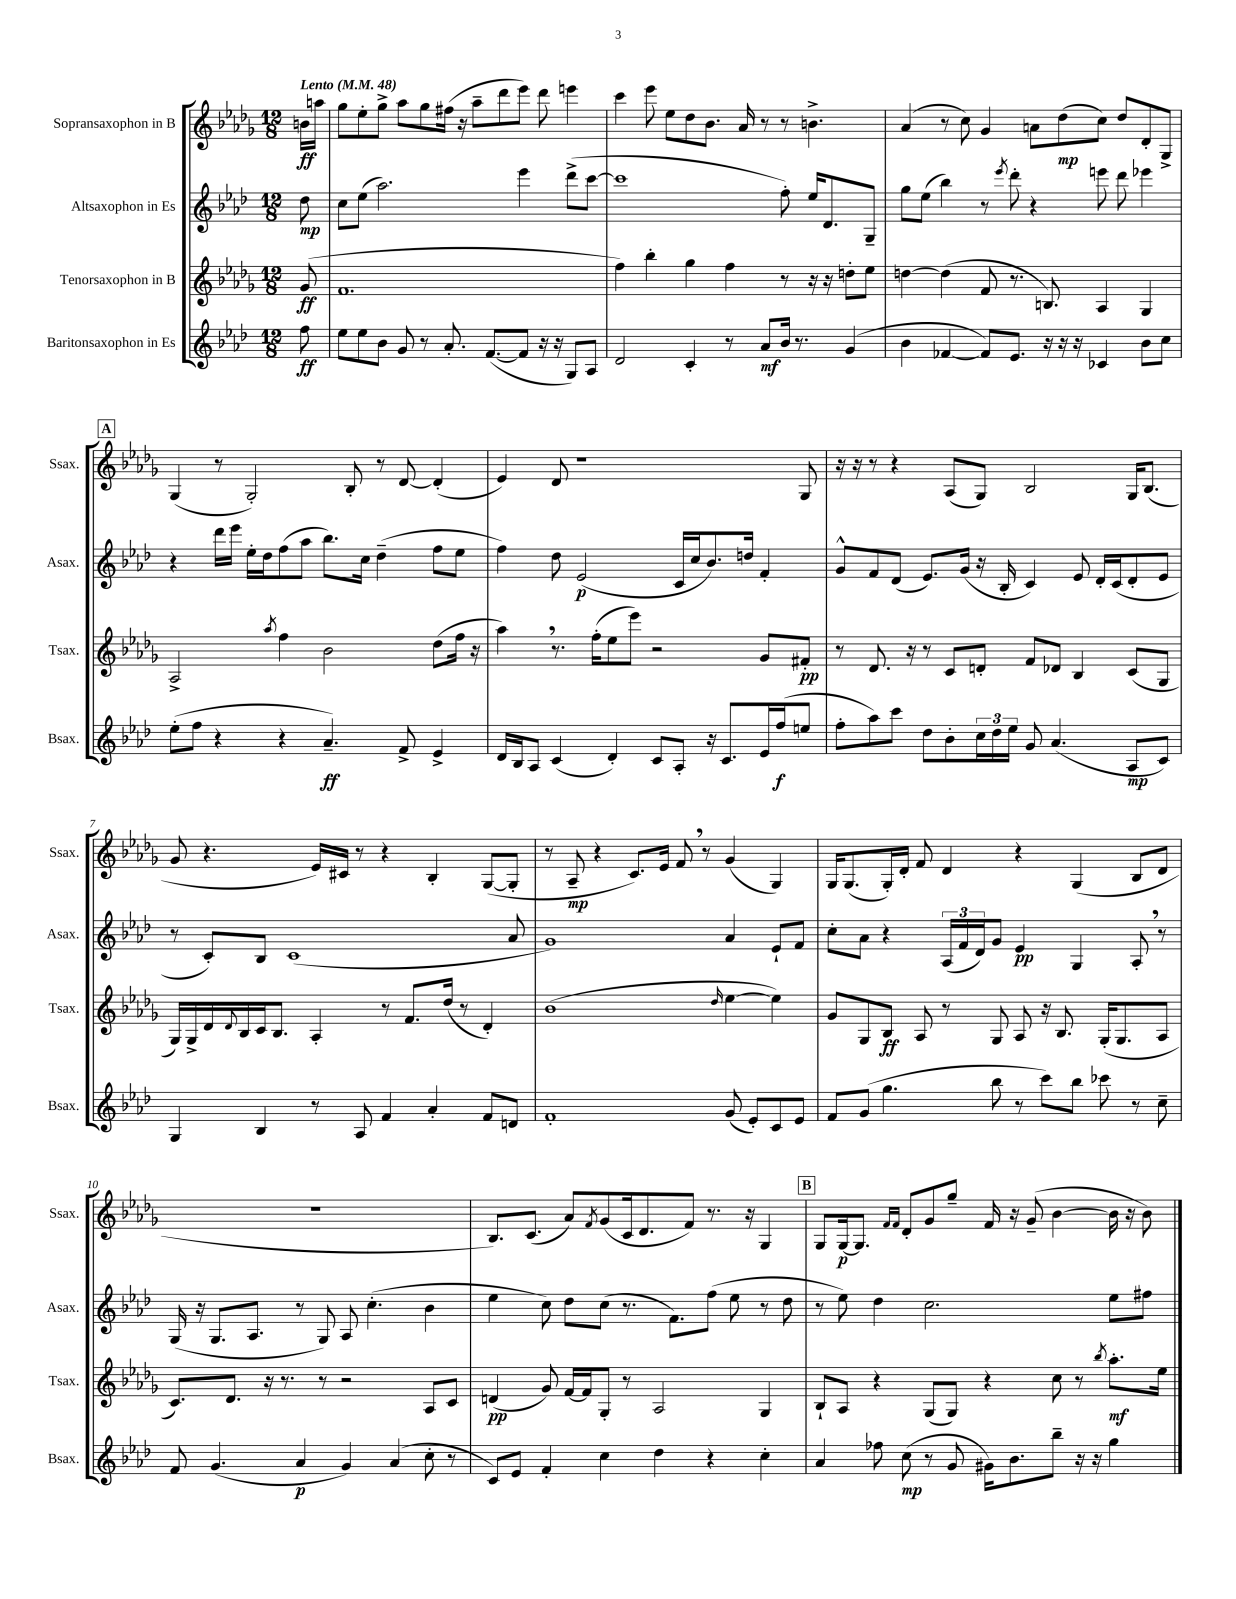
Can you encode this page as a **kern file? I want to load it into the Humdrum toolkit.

**kern	**kern	**kern	**kern
*staff4	*staff3	*staff2	*staff1
*clefG2	*clefG2	*clefG2	*clefG2
*k[b-e-a-d-]	*k[b-e-a-d-g-]	*k[b-e-a-d-]	*k[b-e-a-d-g-]
*M12/8	*M12/8	*M12/8	*M12/8
*MM48	*MM48	*MM48	*MM48
8ff	(8g-	8dd-	16b
.	.	.	16aa
=	=	=	=
8ee-	1.f	8cc	8gg-
8ee-	.	(8ee-	8ee-'
8b-	.	2.aa-)	8gg-^
8g	.	.	8aa-
8r	.	.	8gg-
8.a-'	.	.	(16ff#
.	.	.	16r
.	.	.	8aa-~
([8.f	.	.	.
.	.	.	8ddd-
8f]	.	4eee-	8eee-)
16r	.	.	8ddd-
16r	.	.	.
8G)	.	(8ddd-^	4eee
8A-	.	[8ccc	.
=	=	=	=
2d-	4ff)	1ccc]	4ccc
.	4bb-'	.	8eee-
.	.	.	8ee-
4c'	4gg-	.	8dd-
.	.	.	8.b-
8r	4ff	.	.
.	.	.	16a-
8a-	.	.	8r
16b-	8r	8ff')	8r
8.r	.	.	.
.	16r	16ee-	4.b^
.	16r	8.d-	.
(4g	8dd'	.	.
.	8ee-	8G~	.
=	=	=	=
4b-	[4dd	8gg	(4a-
.	.	(8ee-	.
[4f-	(4dd]	4bb-)	8r
.	.	.	8cc)
8f-])	8f	8r	4g-
.	.	8qeee-	.
8.e-	8.r	8ddd-'	.
.	.	4r	8a
16r	8.B)	.	.
16r	.	.	(8dd-
16r	.	.	.
4c-	4A-	8eee	8cc)
.	.	8ddd-	8dd-
8b-	4G-	4eee-	8d-'
8cc	.	.	8G-^
=	=	=	=
(8ee-'	2A-^	4r	(4G-
8ff	.	.	.
4r	.	16ddd-	8r
.	.	16eee-	.
.	.	16ee-'	2G-')
.	.	16dd-	.
.	8qaa-	.	.
4r	4ff	(8ff	.
.	.	8aa-	.
4.a-~)	2b-	8.bb-)	.
.	.	.	8B-'
.	.	16cc	.
.	.	(4dd-~	8r
8f^	.	.	[8d-
4e-^	(8dd-	8ff	(4d-']
.	16ff	8ee-	.
.	16r	.	.
=	=	=	=
16d-	4aa-)	4ff)	4e-)
16B-	.	.	.
8A-	.	.	.
(4c	8.r	8dd-	8d-
.	.	(2e-	1r
.	(16ff'	.	.
4d-')	8ee-	.	.
.	8eee-)	.	.
8c	2r	.	.
8A-'	.	16c	.
.	.	16cc	.
16r	.	8.b-)	.
8.c	.	.	.
.	.	16dd	.
16e-	8g-	4f'	.
(16ff	.	.	.
8ee	8f#'	.	8G-
=	=	=	=
8ff'	8r	8g^^	16r
.	.	.	16r
8aa-)	8.d-	8f	8r
8ccc	.	(8d-	4r
.	16r	.	.
8dd-	8r	8.e-)	.
8b-'	8c	.	(8A-
.	.	(16g	.
24cc	8d'	16r	8G-)
24dd-	.	.	.
.	.	16B-'	.
24ee-	.	.	.
8g	8f	4c)	2B-
(4.a-	8d-	.	.
.	4B-	8e-	.
.	.	16d-'	.
.	.	(16c	.
8A-	(8c	8d-'	16G-
.	.	.	(8.B-
8c)	8G-	8e-	.
=	=	=	=
4G	16G-)	8r	8g-
.	16G-^	.	.
.	16d-	8c')	4.r
.	8qqd-	.	.
.	16B-	.	.
4B-	16c	8B-	.
.	8.B-	.	.
.	.	(1c	.
8r	4A-'	.	16e-)
.	.	.	16c#
8A-	.	.	8r
4f	8r	.	4r
.	8.f	.	.
4a-'	.	.	4B-'
.	(16dd-	.	.
.	8r	.	.
8f	4d-')	.	([8G-
8d	.	8a-	8G-']
=	=	=	=
1f'	(1b-	1g)	8r
.	.	.	8A-~
.	.	.	4r
.	.	.	8.c)
.	.	.	16e-
.	.	.	8f
.	.	.	8r
.	16qqdd-	.	.
(8g	[4ee-	4a-	(4g-
8e-')	.	.	.
8c	4ee-])	8e-`	4G-)
8e-	.	8f	.
=	=	=	=
8f	8g-	8cc'	16G-
.	.	.	(8.G-
(8g	8G-	8a-	.
4.gg	8B-	4r	16G-')
.	.	.	16d-'
.	8A-	.	8f
.	8r	(24A-	4d-
.	.	24f	.
.	.	24d-)	.
8bb-	8G-	8g	.
8r	8A-	4e-	4r
8ccc)	16r	.	.
.	8.B-	.	.
8bb-	.	4G	(4G-
8ccc-	(16G-'	.	.
.	8.G-	.	.
8r	.	8A-'	8B-
8cc~	8A-	8r	8d-
=	=	=	=
8f	8.c)	(16G	1.r
.	.	16r	.
(4.g	.	8.G	.
.	8.d-	.	.
.	.	8.A-	.
.	16r	.	.
.	8.r	.	.
4a-	.	8r	.
.	8r	8G)	.
4g)	2r	8A-	.
.	.	(4.cc'	.
(4a-	.	.	.
8cc'	8A-	4b-	.
8r	8c	.	.
=	=	=	=
8c)	(4d	4ee-	8.B-)
8e-	.	.	.
.	.	.	(8.c
4f'	8g-)	8cc)	.
.	[16f	8dd-	8a-)
.	16f]	.	.
.	.	.	8qf
4cc	8G-'	(8cc	(8g-
.	8r	8.r	16c
.	.	.	8.d-
4dd-	2A-	.	.
.	.	8.f)	.
.	.	.	8f)
4r	.	(8ff	8.r
.	.	8ee-	.
.	.	.	16r
4cc'	4G-	8r	4G-
.	.	8dd-	.
=	=	=	=
4a-	8B-`	8r	8G-
.	8A-	8ee-)	[16G-
.	.	.	8.G-]
8ff-	4r	4dd-	.
.	.	.	16qqf
.	.	.	16qqf
(8cc	.	.	8d-'
8r	(8G-	2.cc	8g-
8g	8G-)	.	8gg-~
16g#)	4r	.	16f
8.b-	.	.	16r
.	.	.	(8g-~
8bb-~	8cc	.	[4b-
16r	8r	.	.
16r	.	.	.
.	8qbb-	.	.
4gg	8.aa-'	8ee-	16b-]
.	.	.	16r
.	.	8ff#	8b-)
.	16ee-	.	.
==	==	==	==
*-	*-	*-	*-
